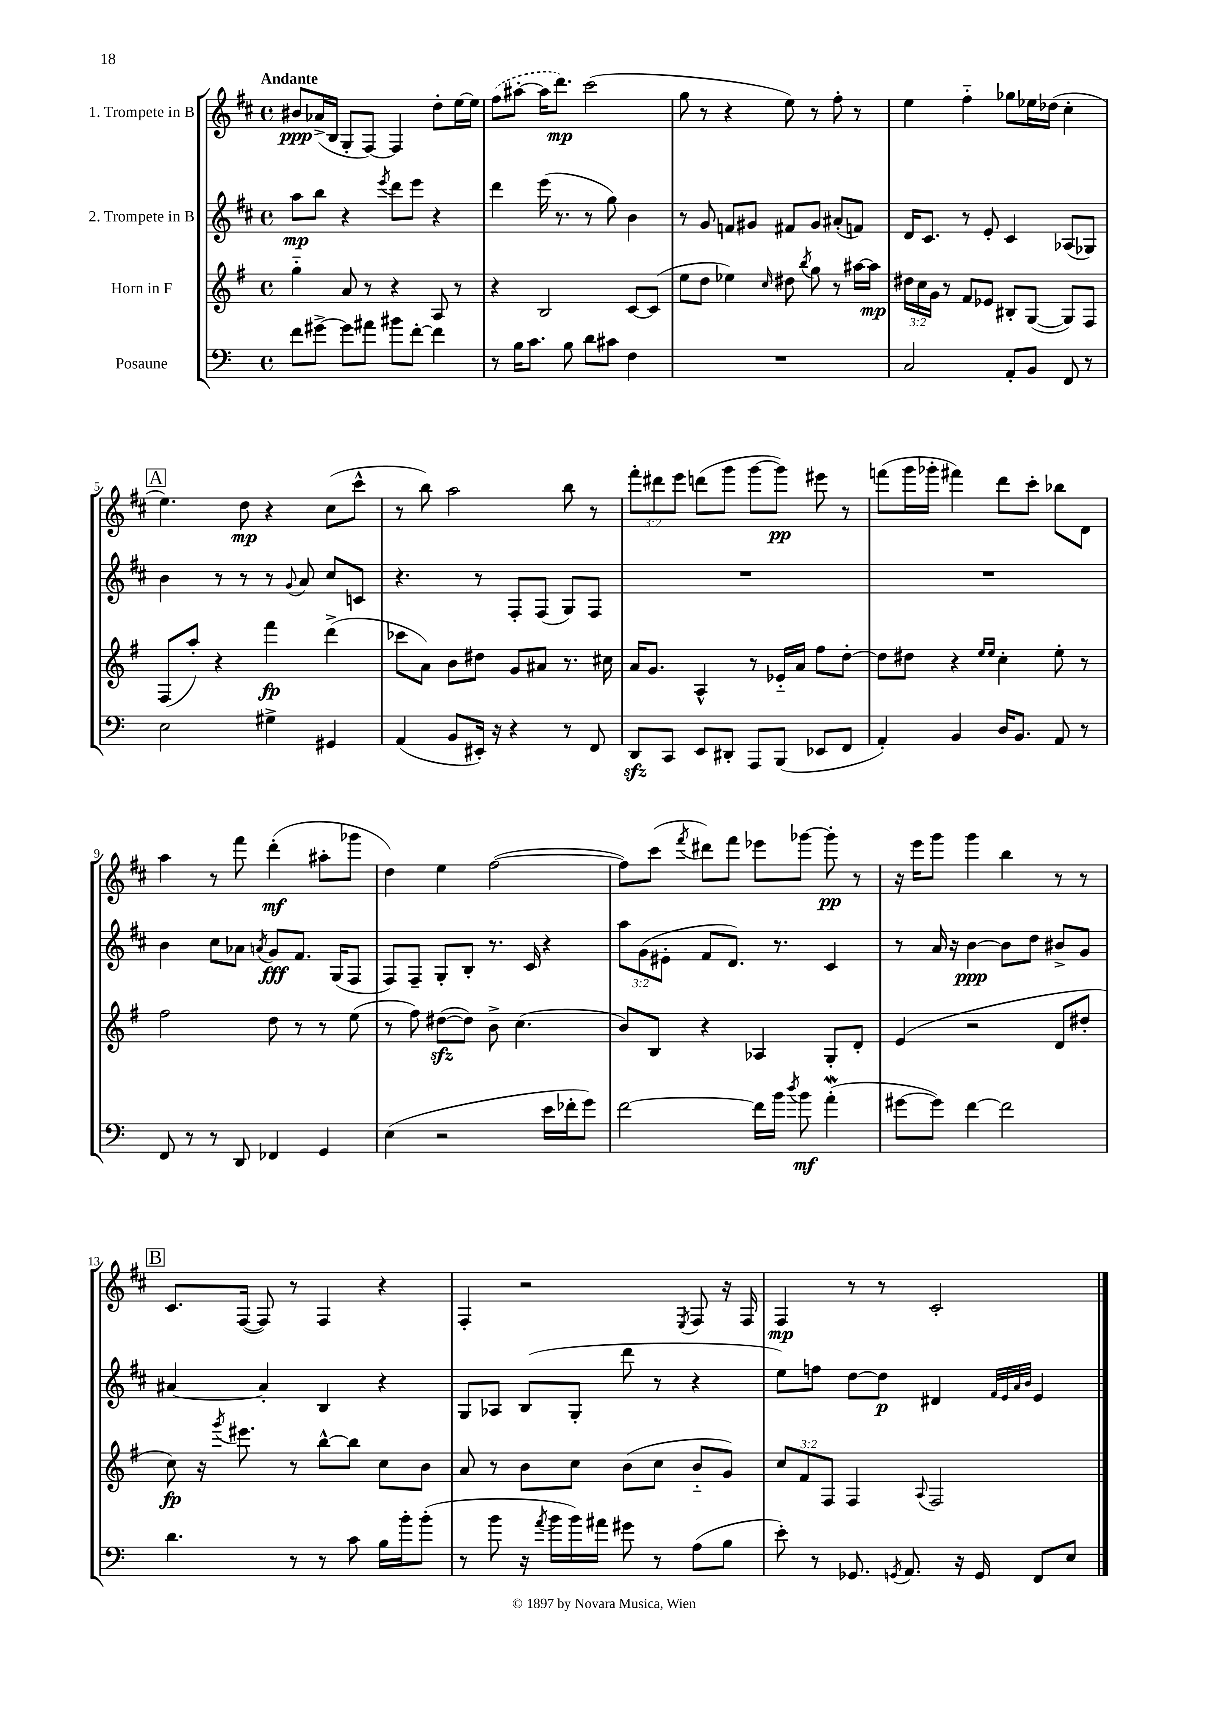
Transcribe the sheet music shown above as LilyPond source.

<<
\new StaffGroup <<
\new Staff = "s0" \with { instrumentName = "1. Trompete in B" } {
    \clef treble \key d \major \defaultTimeSignature \time 4/4 \override Staff.TupletNumber.text = #tuplet-number::calc-fraction-text \tempo "Andante"
    \autoBeamOff bis'8[\ppp aes'16->( b16] g8[-. fis8]~) fis4 d''8[-. e''16~ e''16] |
    \once \slurDashed fis''8[( ais''8]~-. ais''16[ d'''8.]\mp) cis'''2( |
    g''8 r8 r4 e''8) r8 fis''8-. r8 |
    e''4 fis''4-_ ges''8[ ees''16 des''16]( cis''4-. |
    \mark \markup { \box "A" } e''4.) d''8\mp r4 cis''8[( cis'''8]-^ |
    r8 b''8) a''2 b''8 r8 |
    \tuplet 3/2 { fis'''8[-. dis'''8 e'''8] } d'''8[( g'''8] g'''8[~ g'''8]\pp) eis'''8 r8 |
    f'''8[( g'''16 ges'''16]-. fis'''4) d'''8[ cis'''8]-. bes''8[ d'8] |
    a''4 r8 fis'''8 d'''4-.\mf( ais''8[-. ges'''8] |
    d''4) e''4 fis''2~( |
    fis''8[) cis'''8]( \acciaccatura { fis'''8 } dis'''8[) fis'''8] ees'''8[ ges'''8]~ ges'''8-.\pp r8 |
    r16 e'''16[ g'''8] g'''4 b''4 r8 r8 |
    \mark \markup { \box "B" } cis'8.[ fis16]~( fis8) r8 fis4 r4 |
    fis4-. r2 \acciaccatura { e8 } fis8 r16 fis16 |
    fis4\mp r8 r8 cis'2-. \bar "|." |
}
\new Staff = "s1" \with { instrumentName = "2. Trompete in B" } {
    \clef treble \key d \major \defaultTimeSignature \time 4/4 \override Staff.TupletNumber.text = #tuplet-number::calc-fraction-text
    \autoBeamOff a''8[\mp b''8] r4 \acciaccatura { e'''8 } d'''8[ e'''8] r4 |
    d'''4 e'''16( r8. r8 g''8) b'4 |
    r8 g'8 f'8[ gis'8] fis'8[ gis'8] ais'8[-.( f'8]) |
    d'16[ cis'8.] r8 e'8-. cis'4 aes8[( ges8]) |
    \mark \markup { \box "A" } b'4 r8 r8 r8 \appoggiatura { g'8 } a'8 cis''8[ c'8] |
    r4. r8 fis8[-. fis8]( g8[) fis8] |
    R1 |
    R1 |
    b'4 cis''8[ aes'8] \acciaccatura { a'8 } g'8[\fff fis'8.] g16[( fis8] |
    fis8[) fis8]-- g8[-. b8]-. r8. cis'16 r4 |
    \tuplet 3/2 { a''8[ g'8( eis'8]-. } fis'8[ d'8.]) r8. cis'4 |
    r8 a'16 r16 b'4~\ppp b'8[ d''8] bis'8[-> g'8] |
    \mark \markup { \box "B" } ais'4~ ais'4-. b4 r4 |
    g8[ aes8] b8[( g8]-. d'''8 r8 r4 |
    e''8[) f''8] d''8[~ d''8]\p dis'4 \grace { fis'32[ e'32 a'32 b'32] } e'4 \bar "|." |
}
\new Staff = "s2" \with { instrumentName = "Horn in F" } {
    \clef treble \key g \major \defaultTimeSignature \time 4/4 \override Staff.TupletNumber.text = #tuplet-number::calc-fraction-text
    \autoBeamOff g''4-_ a'8 r8 r4 a8 r8 |
    r4 b2 c'8[~ c'8]( |
    e''8[ d''8] ees''4) \grace { c''16 } dis''8 \acciaccatura { b''8 } g''8 r8 ais''16[~ ais''16]\mp |
    \tuplet 3/2 { dis''16[ c''16 g'16] } r8 fis'8[ ees'8] bis8[-. g8]~( g8[) fis8] |
    \mark \markup { \box "A" } fis8[( a''8]-.) r4 fis'''4\fp d'''4->( |
    ces'''8[ a'8]) b'8[ dis''8] g'8[ ais'8] r8. cis''16 |
    a'16[ g'8.] a4-^ r8 ees'16[-_ a'16] fis''8[ d''8]~-. |
    d''8[ dis''8] r4 \grace { e''16[ e''16] } c''4-. e''8-. r8 |
    fis''2 d''8 r8 r8 e''8( |
    r8 fis''8) dis''8[~\sfz( dis''8]) b'8-> c''4.( |
    b'8[) b8] r4 aes4 g8[-. d'8]-. |
    e'4( r2 d'8[ dis''8]-. |
    \mark \markup { \box "B" } c''8\fp) r16 \acciaccatura { g'''8 } eis'''8. r8 b''8[~-^ b''8] c''8[ b'8] |
    a'8 r8 b'8[ c''8] b'8[( c''8] b'8[-_ g'8]) |
    \tuplet 3/2 { c''8[ fis'8 fis8] } fis4 \appoggiatura { a8 } fis2 \bar "|." |
}
\new Staff = "s3" \with { instrumentName = "Posaune" } {
    \clef bass \key c \major \defaultTimeSignature \time 4/4
    \autoBeamOff f'8[ gis'8]~-> gis'8[ ais'8] bis'8[ f'8]~-. f'4 |
    r8 b16[ c'8.] b8 d'8[ cis'8] f4 |
    R1 |
    c2 a,8[-. b,8] f,8 r8 |
    \mark \markup { \box "A" } e2 gis4-> gis,4 |
    a,4( b,8[ eis,16]-.) r16 r4 r8 f,8 |
    d,8[\sfz c,8] e,8[ dis,8]-. a,,8[ b,,8]( ees,8[ f,8] |
    a,4-.) b,4 d16[ b,8.] a,8 r8 |
    f,8 r8 r8 d,8 fes,4 g,4 |
    e4( r2 e'16[ fes'16-. g'8]) |
    f'2~ f'16[ b'16] \acciaccatura { d''8 } b'8\mf a'4-.\mordent( |
    gis'8[~ gis'8]) f'4~ f'2 |
    \mark \markup { \box "B" } d'4. r8 r8 c'8 b16[ b'16-. b'8]-.( |
    r8 b'8 r16 \acciaccatura { a'8 } b'16[ b'16) ais'16] gis'8 r8 a8[( b8] |
    e'8-.) r8 ges,8. \acciaccatura { g,8 } a,8. r16 g,16 f,8[ e8] \bar "|." |
}
>>
>>
